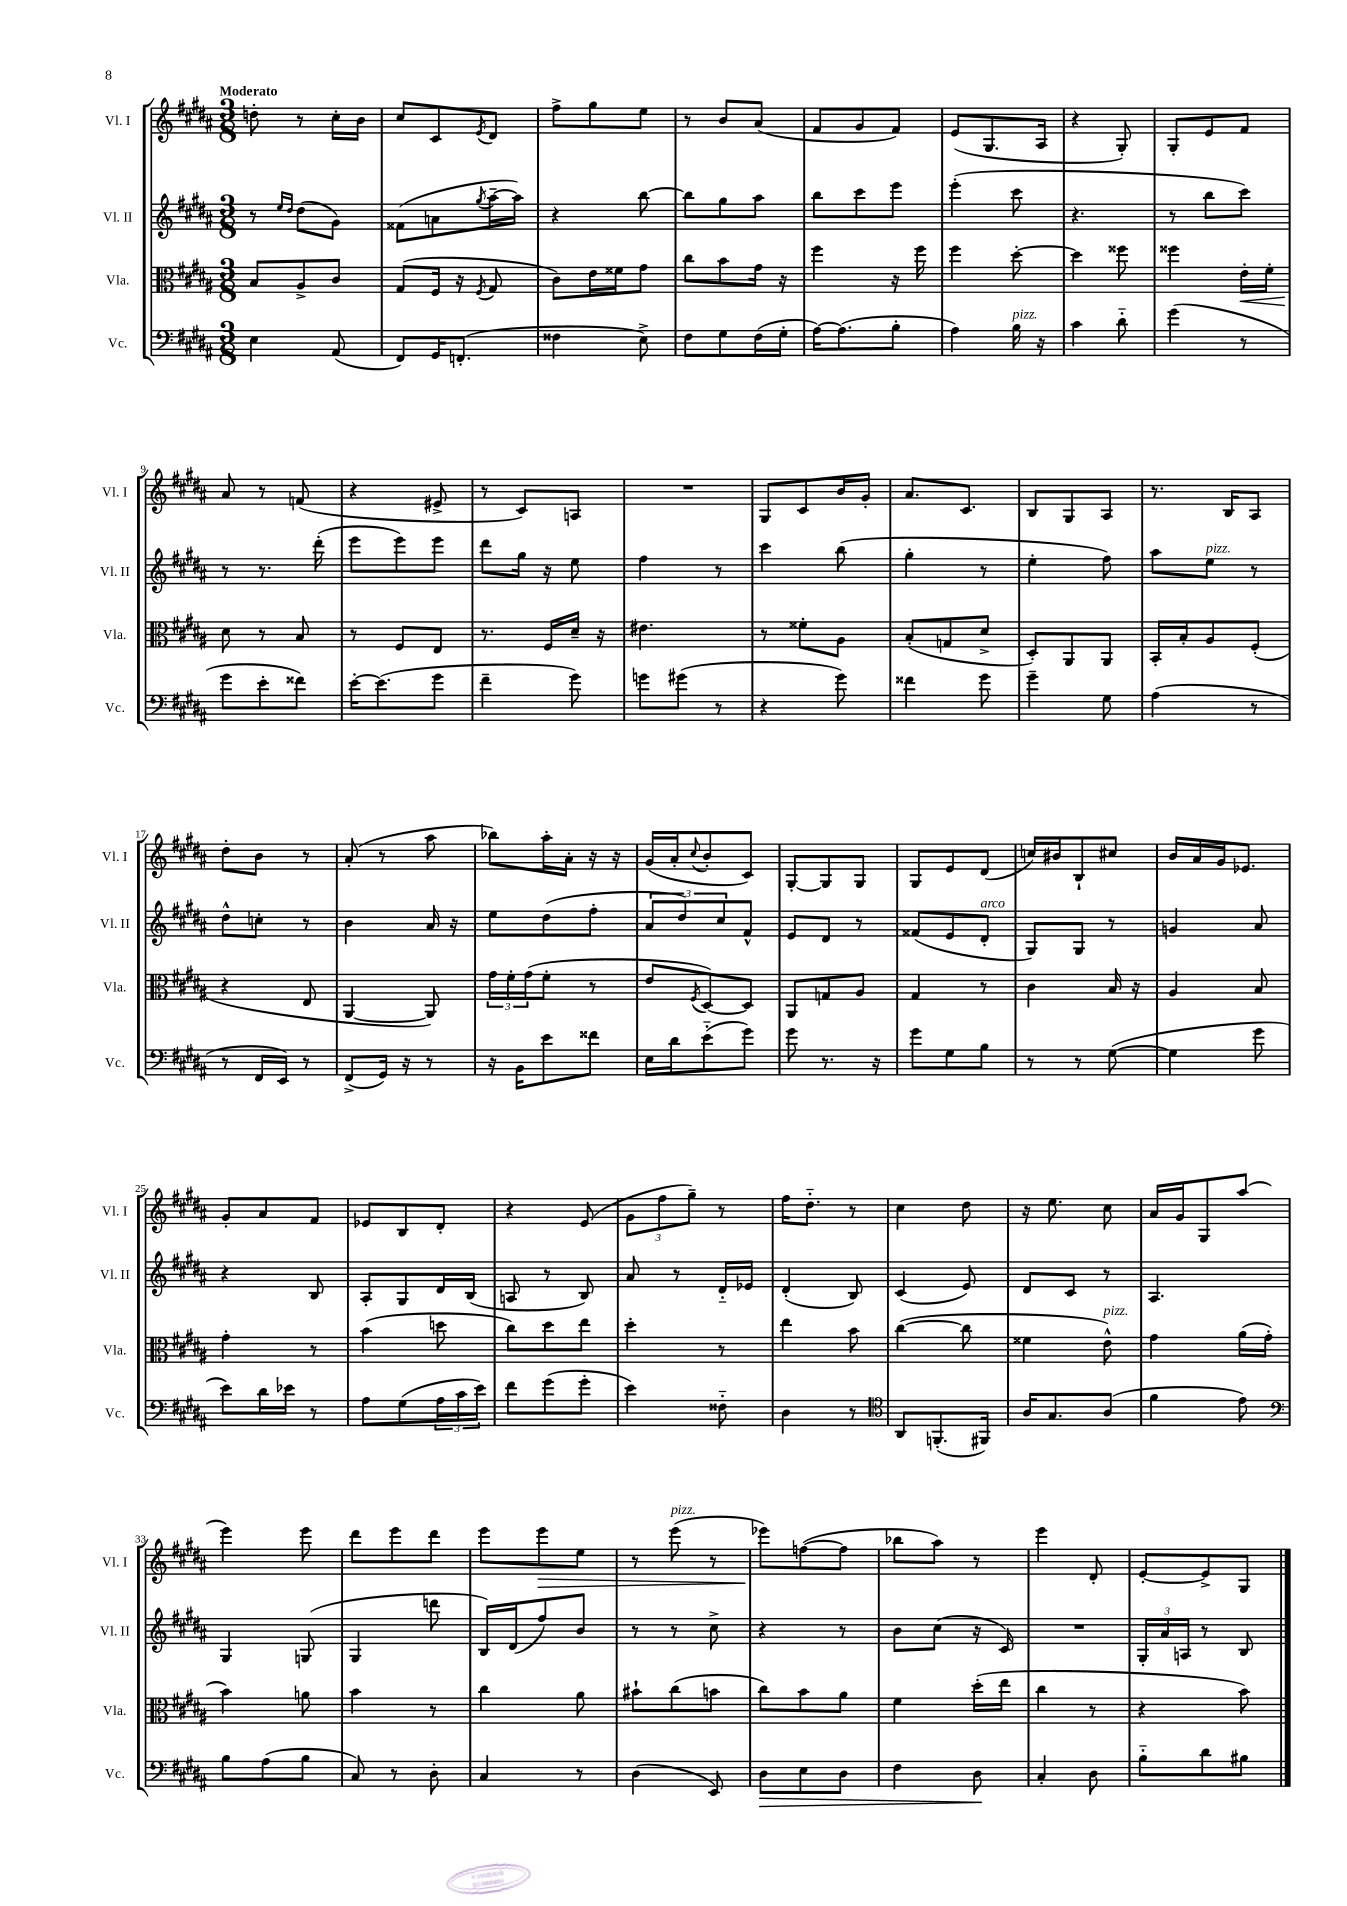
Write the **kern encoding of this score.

**kern	**dynam	**kern	**dynam	**kern	**kern	**dynam
*part4	*part4	*part3	*part3	*part2	*part1	*part1
*staff4	*staff4	*staff3	*staff3	*staff2	*staff1	*staff1
*I"Vc.	*	*I"Vla.	*	*I"Vl. II	*I"Vl. I	*
*I'Vc.	*	*I'Vla.	*	*I'Vl. II	*I'Vl. I	*
*clefF4	*	*clefC3	*	*clefG2	*clefG2	*
*k[f#c#g#d#a#]	*	*k[f#c#g#d#a#]	*	*k[f#c#g#d#a#]	*k[f#c#g#d#a#]	*
*M3/8	*	*M3/8	*	*M3/8	*M3/8	*
=1	=1	=1	=1	=1	=1	=1
!	!	!	!	!	!LO:TX:a:B:t=Moderato	!
4E\	.	8B/L	.	8r	8ddn'\	.
.	.	.	.	16qqee/LL	.	.
.	.	.	.	16qqdd#/JJ	.	.
.	.	8A#^/	.	(8dd#\L	8r	.
(8AA#/	.	8c#/J	.	8g#\J)	16cc#'\LL	.
.	.	.	.	.	16b\JJ	.
=2	=2	=2	=2	=2	=2	=2
8FF#/L)	.	(8G#/L	.	(8f##X\L	8cc#/L	.
16GG#/K	.	16F#/Jk	.	8an\	8c#/	.
(8.FFn'/J	.	16r	.	.	.	.
.	.	8qF#/	.	8qgg#/	8qe/	.
.	.	8G#/	.	[16aa#~\L	8d#/J	.
.	.	.	.	16aa#\JJ])	.	.
=3	=3	=3	=3	=3	=3	=3
4F##X\	.	8c#\L)	.	4r	8ff#^\L	.
.	.	16e\L	.	.	8gg#\	.
.	.	16f##X\J	.	.	.	.
8E^\)	.	8g#\J	.	[8bb\	8ee\J	.
=4	=4	=4	=4	=4	=4	=4
8F#\L	.	8cc#\L	.	8bb\L]	8r	.
8G#\	.	8b\	.	8gg#\	8b/L	.
(16F#\L	.	16g#\Jk	.	8aa#\J	(8a#/J	.
16G#'\JJ	.	16r	.	.	.	.
=5	=5	=5	=5	=5	=5	=5
[16A#\KL)	.	4ff#\	.	8bb\L	8f#/L	.
(8.A#\]	.	.	.	.	.	.
.	.	.	.	8ccc#\	8g#/	.
8B'\J	.	16r	.	8eee\J	8f#/J)	.
.	.	16ff#\	.	.	.	.
=6	=6	=6	=6	=6	=6	=6
4A#\)	.	4ff#\	.	(4eee'\	(8e/L	.
.	.	.	.	.	8.G#/	.
!LO:TX:a:i:t=pizz.	!	!	!	!	!	!
16B\	.	[8dd#'\	.	8ccc#\	.	.
16r	.	.	.	.	16A#/Jk	.
=7	=7	=7	=7	=7	=7	=7
4c#\	.	4dd#\]	.	4.r	4r	.
8d#\	.	8ff##X\	.	.	8G#'/)	.
=8	=8	=8	=8	=8	=8	=8
(4g#\	.	4ff##X\	.	8r	8G#'/L	.
.	.	.	.	8bb\L	8e/	.
!	!	!	!LO:HP:b	!	!	!
8r	.	16e'\LL	<	8ccc#\J)	8f#/J	.
.	.	16f#'\JJ	.	.	.	.
!!LO:LB:g=z
=9	=9	=9	=9	=9	=9	=9
8g#\L	.	8d#\	.	8r	8a#/	.
8e'\	.	8r	[	8.r	8r	.
8f##X\J)	.	8B/	.	.	(8fn/	.
.	.	.	.	(16ddd#'\	.	.
=10	=10	=10	=10	=10	=10	=10
[16e'\KL	.	8r	.	8eee\L	4r	.
(8.e\]	.	.	.	.	.	.
.	.	8F#/L	.	8eee\)	.	.
8g#\J	.	8E/J	.	8eee\J	8e#X^/	.
=11	=11	=11	=11	=11	=11	=11
4f#~\	.	8.r	.	8ddd#\L	8r	.
.	.	.	.	16gg#\Jk	8c#/L)	.
.	.	16F#/LL	.	16r	.	.
8g#\)	.	16d#~/JJ	.	8ee\	8An/J	.
.	.	16r	.	.	.	.
=12	=12	=12	=12	=12	=12	=12
8gn\L	.	4.e#X\	.	4ff#\	4.r	.
(8g#X\J	.	.	.	.	.	.
8r	.	.	.	8r	.	.
=13	=13	=13	=13	=13	=13	=13
4r	.	8r	.	4ccc#\	8G#/L	.
.	.	8f##X'\L	.	.	8c#/	.
8g#\)	.	8A#\J	.	(8bb\	16b/L	.
.	.	.	.	.	16g#'/JJ	.
=14	=14	=14	=14	=14	=14	=14
4f##X\	.	(8B'/L	.	4gg#'\	8.a#/L	.
.	.	8Gn/	.	.	.	.
.	.	.	.	.	8.c#/J	.
8g#\	.	8d#^/J	.	8r	.	.
=15	=15	=15	=15	=15	=15	=15
4g#~\	.	8D#'/L)	.	4ee'\	8B/L	.
.	.	8AA#/	.	.	8G#/	.
8G#\	.	8AA#/J	.	8ff#\)	8A#/J	.
=16	=16	=16	=16	=16	=16	=16
(4A#\	.	16BB'/LL	.	8aa#\L	8.r	.
.	.	16B'/J	.	.	.	.
!	!	!	!	!LO:TX:a:i:t=pizz.	!	!
.	.	8A#/	.	8ee\J	.	.
.	.	.	.	.	16B/KL	.
8r	.	(8F#'/J	.	8r	8A#/J	.
!!LO:LB:g=z
=17	=17	=17	=17	=17	=17	=17
8r	.	4r	.	8dd#^^\L	8dd#'\L	.
16FF#/LL	.	.	.	8ccn'\J	8b\J	.
16EE/JJ)	.	.	.	.	.	.
8r	.	8E/	.	8r	8r	.
=18	=18	=18	=18	=18	=18	=18
(8FF#^/L	.	[4AA#/	.	4b\	(8a#'/	.
16GG#/Jk)	.	.	.	.	8r	.
16r	.	.	.	.	.	.
8r	.	8AA#/])	.	16a#/	8aa#\	.
.	.	.	.	16r	.	.
=19	=19	=19	=19	=19	=19	=19
16r	.	24g#\LL	.	8ee\L	8bb-X\L)	.
.	.	24f#'\	.	.	.	.
16BB\KL	.	.	.	.	.	.
.	.	(24g#\J	.	.	.	.
8e\	.	8f#'\J	.	(8dd#\	16aa#'\L	.
.	.	.	.	.	16a#'\JJ	.
8f##X\J	.	8r	.	8ff#'\J	16r	.
.	.	.	.	.	16r	.
=20	=20	=20	=20	=20	=20	=20
16E\LL	.	8e/L	.	12a#/L	(16g#/LL	.
16d#\J	.	.	.	.	16a#'/J	.
.	.	.	.	12dd#/)	.	.
.	.	8qF#/	.	.	8qqcc#/	.
(8e\	.	[8D#/)	.	.	8b'/	.
.	.	.	.	12cc#/	.	.
8g#\J)	.	8D#/J]	.	8f#^^/J	8c#/J)	.
=21	=21	=21	=21	=21	=21	=21
8g#\	.	8AA#/L	.	8e/L	[8G#'/L	.
8.r	.	8Gn/	.	8d#/J	8G#/]	.
.	.	8A#/J	.	8r	8G#/J	.
16r	.	.	.	.	.	.
=22	=22	=22	=22	=22	=22	=22
8g#\L	.	4G#/	.	(8f##X/L	8G#/L	.
8G#\	.	.	.	8e/	8e/	.
!	!	!	!	!LO:TX:a:i:t=arco	!	!
8B\J	.	8r	.	8d#'/J	(8d#/J	.
=23	=23	=23	=23	=23	=23	=23
8r	.	4c#\	.	8G#/L)	16ccn/LL)	.
.	.	.	.	.	16b#X/J	.
8r	.	.	.	8G#/J	8B`/	.
([8G#\	.	16B/	.	8r	8cc#X/J	.
.	.	16r	.	.	.	.
=24	=24	=24	=24	=24	=24	=24
4G#\]	.	4A#/	.	4gn/	16b/LL	.
.	.	.	.	.	16a#/	.
.	.	.	.	.	16g#/J	.
.	.	.	.	.	8.e-X/J	.
8g#\	.	8B/	.	8a#/	.	.
!!LO:LB:g=z
=25	=25	=25	=25	=25	=25	=25
8e\L)	.	4g#'\	.	4r	8g#'/L	.
16d#\L	.	.	.	.	8a#/	.
16e-X\JJ	.	.	.	.	.	.
8r	.	8r	.	8B/	8f#/J	.
=26	=26	=26	=26	=26	=26	=26
8A#\L	.	(4b\	.	8A#'/L	8e-X/L	.
(8G#\	.	.	.	8G#/	8B/	.
24A#\L	.	8ddn\	.	16d#/L	8d#'/J	.
24c#\	.	.	.	.	.	.
.	.	.	.	(16B/JJ	.	.
24e\JJ)	.	.	.	.	.	.
=27	=27	=27	=27	=27	=27	=27
8f#\L	.	8cc#\L)	.	8An/	4r	.
(8g#\	.	8dd#\	.	8r	.	.
8g#'\J	.	8ee\J	.	8B/)	(8e/	.
=28	=28	=28	=28	=28	=28	=28
4e\)	.	4dd#'\	.	8a#/	12g#\L	.
.	.	.	.	.	12ff#\	.
.	.	.	.	8r	.	.
.	.	.	.	.	12gg#~\J)	.
8F##X\	.	8r	.	16d#/LL	8r	.
.	.	.	.	16e-X/JJ	.	.
=29	=29	=29	=29	=29	=29	=29
4D#\	.	4ee\	.	(4d#'/	16ff#\KL	.
.	.	.	.	.	8.dd#\J	.
8r	.	8b\	.	8B/)	8r	.
=30	=30	=30	=30	=30	=30	=30
*clefC4	*	*	*	*	*	*
8AA#/L	.	([4cc#\	.	(4c#/	4cc#\	.
(8.FFn'/	.	.	.	.	.	.
.	.	8cc#\]	.	8e/)	8dd#\	.
16FF#X/Jk)	.	.	.	.	.	.
=31	=31	=31	=31	=31	=31	=31
16A#/KL	.	4f##X\	.	8d#/L	16r	.
8.G#/	.	.	.	.	8.ee\	.
.	.	.	.	8c#/J	.	.
!	!	!LO:TX:a:i:t=pizz.	!	!	!	!
(8A#/J	.	8e^^\)	.	8r	8cc#\	.
=32	=32	=32	=32	=32	=32	=32
4f#\	.	4g#\	.	4.A#/	16a#/LL	.
.	.	.	.	.	16g#/J	.
.	.	.	.	.	8G#/	.
8e\)	.	(16a#\LL	.	.	(8aa#/J	.
.	.	16g#'\JJ	.	.	.	.
!!LO:LB:g=z
=33	=33	=33	=33	=33	=33	=33
*clefF4	*	*	*	*	*	*
8B\L	.	4b\)	.	4G#/	4eee\)	.
(8A#\	.	.	.	.	.	.
8B\J	.	8an\	.	(8Gn/	8eee\	.
=34	=34	=34	=34	=34	=34	=34
8C#/)	.	4b\	.	4G#/	8ddd#\L	.
8r	.	.	.	.	8eee\	.
8D#'\	.	8r	.	8dddn\	8ddd#\J	.
=35	=35	=35	=35	=35	=35	=35
4C#/	.	4cc#\	.	16B/LL)	8eee\L	.
.	.	.	.	(16d#/J	.	.
!	!	!	!	!	!	!LO:HP:b
.	.	.	.	8ff#/)	8eee\	>
8r	.	8a#\	.	8b/J	8ee\J	.
=36	=36	=36	=36	=36	=36	=36
(4D#\	.	8b#X`\L	.	8r	8r	.
!	!	!	!	!	!LO:TX:a:i:t=pizz.	!
.	.	(8cc#\	.	8r	(8eee\	.
8EE/)	.	8bn\J	.	8cc#^\	8r	.
=37	=37	=37	=37	=37	=37	=37
!	!LO:HP:b	!	!	!	!	!
8D#\L	>	8cc#\L)	.	4r	8eee-X\L)	.
8E\	.	8b\	.	.	([8ffn\	]
8D#\J	.	8a#\J	.	8r	8ff\J]	.
=38	=38	=38	=38	=38	=38	=38
4F#\	.	4f#\	.	8b\L	8bb-X\L	.
.	.	.	.	(8cc#\J	8aa#\J)	.
8D#\	.	(16dd#'\LL	.	16r	8r	.
.	.	16ee\JJ	.	16c#/)	.	.
.	]	.	.	.	.	.
=39	=39	=39	=39	=39	=39	=39
4C#'/	.	4cc#\	.	4.r	4eee\	.
8D#\	.	8r	.	.	8d#'/	.
=40	=40	=40	=40	=40	=40	=40
8B\L	.	4r	.	24G#'/LL	[8e'/L	.
.	.	.	.	24a#/	.	.
.	.	.	.	24An/JJ	.	.
8d#\	.	.	.	8r	8e^/]	.
8B#X\J	.	8b\)	.	8B/	8G#/J	.
==	==	==	==	==	==	==
*-	*-	*-	*-	*-	*-	*-
